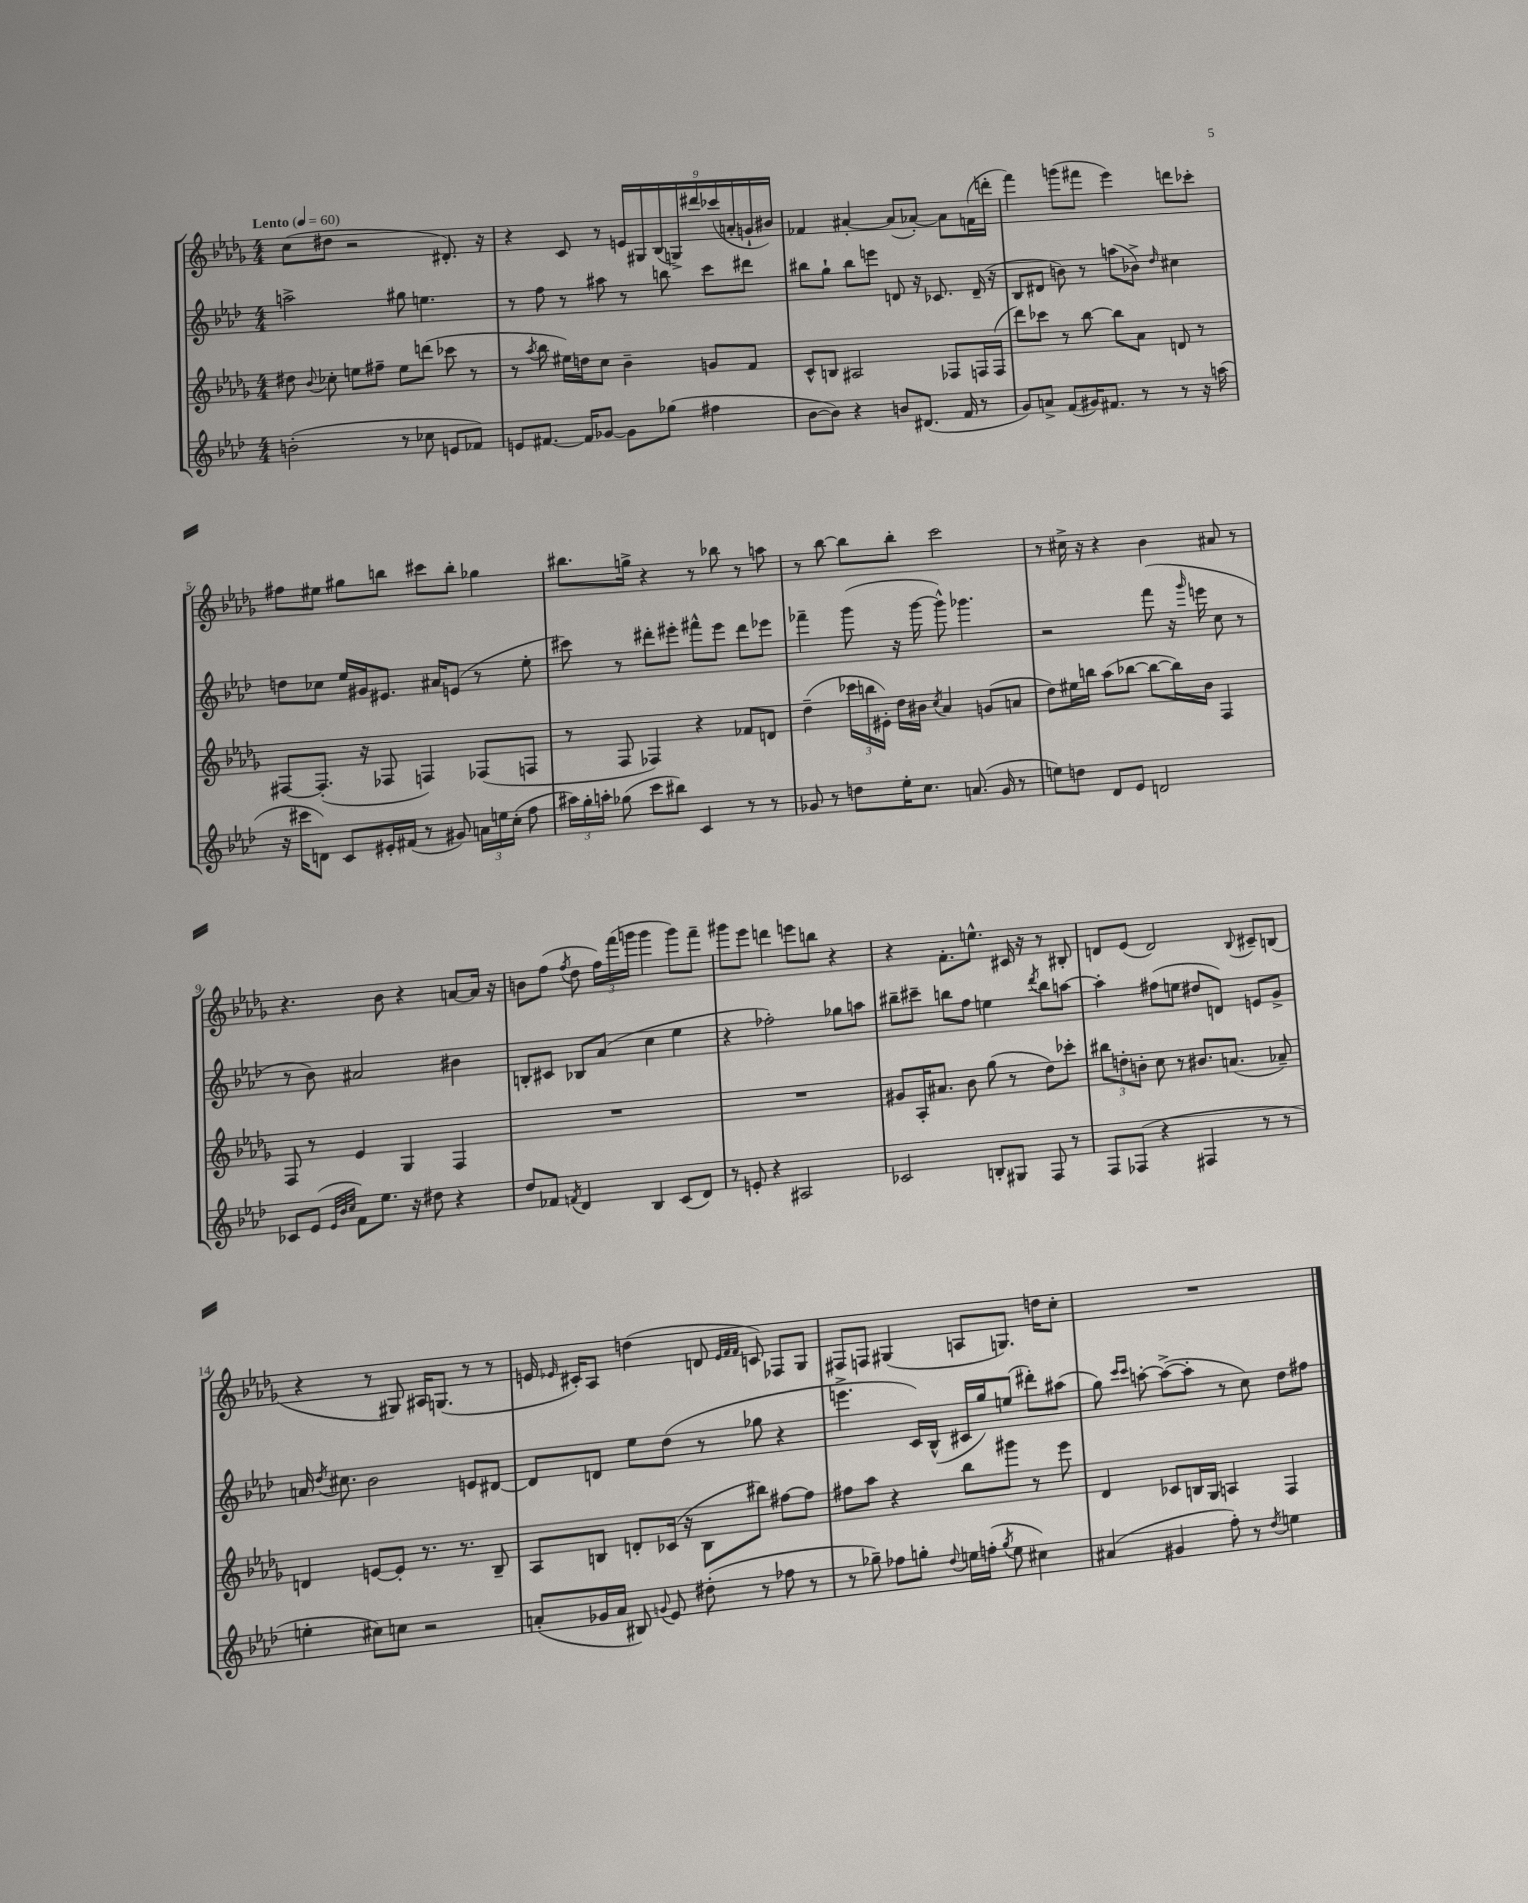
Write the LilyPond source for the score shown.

<<
\new StaffGroup <<
\new Staff = "s0" {
    \clef treble \key des \major \numericTimeSignature \time 4/4 \tempo "Lento" 4 = 60
    \autoBeamOff c''8[( dis''8] r2 dis'8.-.) r16 |
    r4 c'8 r8 \tuplet 9/8 { e'16[ gis16 bes16( g16->) dis'''16 ces'''16( a'16-. g'16-! bis'16]) } |
    fes'4 ais'4~-. ais'8[( aes'8]~-.) aes'8[ f'16( d'''16]-. |
    f'''4) g'''8[( fis'''8] ees'''4) d'''8[ ces'''8]-. |
    fis''8[ eis''8] gis''8[ b''8] cis'''8[ b''8]-. ges''4 |
    bis''8.[ g''16]-> r4 r8 bes''8 r8 a''8 |
    r8 bes''8~ bes''8[ bes''8]-. c'''2 |
    r8 cis''16-> r16 r4 bes'4 ais'8 r8 |
    r4. bes'8 r4 a'8[~ a'16] r16 |
    b'8[ f''8]( \acciaccatura { f''8 } des''8 \tuplet 3/2 { f''16[) f'''16( g'''16] } g'''4 g'''8[) f'''8]-- |
    gis'''8[ ees'''8] d'''4 e'''8[ b''8] r4 |
    r4 f'8.[-. e''8.]-^ cis'16 r16 r8 bis8-. |
    d'8[ ees'8]( d'2) \appoggiatura { bes8 } cis'8[-- b8]( |
    r4 r8 gis8) ais16[ g8.]( r8 r8 |
    e'16 \grace { ees'16 } cis'16[-.) aes8] d''4( d'8 \grace { ees'32[ f'32 f'32] } c'8) fes8[ ges8] |
    fis8[ f8] gis4( a8[ g8.]) d''16[ c''8]-. |
    R1 \bar "|." |
}
\new Staff = "s1" {
    \clef treble \key aes \major \numericTimeSignature \time 4/4
    \autoBeamOff a''2-> gis''8 e''4. |
    r8 f''8 r8 ais''8 r8 b''8 c'''8[ dis'''8] |
    bis''8[ g''8]-! bis''8[ e'''8] d'8 r16 ces'8. d'16--( r16 |
    bes8[ dis'8] b'8) r8 a''8[( bes'8]->) \grace { des''16 } cis''4 |
    d''8[ ces''8] ees''16[ gis'16 eis'8.] ais'16[ e'8]( r8 ees''8-. |
    cis'''8) r8 dis'''8[-. eis'''8]-. fis'''8[-^ eis'''8] dis'''8[ ees'''8] |
    fes'''4-- g'''8( r16 g'''16~ g'''8-^) ges'''4. |
    r2 f'''8( r16 \grace { g'''16 } e'''16 c''8 r8 |
    r8 bes'8) ais'2 bis'4 |
    b8[-. cis'8] bes8[ aes'8]( c''4 ees''4 |
    r4 fes''2-.) ges''8[ a''8] |
    bis''8[-- cis'''8]-- b''8[ f''8] e''4 \acciaccatura { des'''8 } b''8[ a''8]~ |
    a''4-. fis''8[( e''8] dis''8[ d'8]) e'8[ g'8]-> |
    a'16 \acciaccatura { des''8 } cis''8. bes'2 e'8[ dis'8]~ |
    dis'8[ d'8] ees''8[ des''8]( r8 ges''8 r4 |
    e'''4.-> c'16[) bes16]-^( cis'16[ g''16) e''8]( dis'''8[-.) ais''8]( |
    g''8) \grace { c'''16[ c'''16] } a''8~-. a''8[~->( a''8]-. r8 c''8) des''8[ fis''8] \bar "|." |
}
\new Staff = "s2" {
    \clef treble \key des \major \numericTimeSignature \time 4/4
    \autoBeamOff dis''8 \appoggiatura { bes'8 } ces''8-. e''8[ fis''8]-- e''8[ d'''8]( ces'''8 r8 |
    r8 \acciaccatura { aes''8 } bes''8 eis''16[) d''16 c''8] bes'4-- g'8[ f'8] |
    c'8[-^ b8] ais2 fes8[ f16 f16]( |
    des'''8[) ces'''8] r8 bes''8~ bes''8[ aes'8] d'8 r8 |
    fis8[~ fis8.]-.( r16 fes8 f4) fes8[( f8] |
    r8 f8 fes4) r4 fes'8[ d'8] |
    des''4--( \tuplet 3/2 { ces'''16[ b''16 eis'16]-.) } des''16[ bis'16] \acciaccatura { c''8 } aes'4 g'8[( a'8] |
    des''8[) eis''16 b''16] aes''8[( bes''8]~ bes''8[~ bes''16) bes'16] f4 |
    f8 r8 ees'4 ges4 f4 |
    R1 |
    R1 |
    gis'8[ aes16-. ais'8.] bes'8 ges''8( r8 des''8[) ces'''8]-. |
    \tuplet 3/2 { bis''8[ d''8-. b'8]-. } c''8 r8 bis'8.[ a'8.]( aes'8--) |
    d'4 e'8[~ e'8]-. r8. r8. bes8-- |
    aes8[ b8] d'8[-. ces'16]( r16 b8[ bis''8]) fis''8[~ fis''8] |
    fis''8[ aes''8] r4 bes''8[ gis'''8] r8 ees'''8 |
    des'4 ces'8[ b16 ges16] a4 f4 \bar "|." |
}
\new Staff = "s3" {
    \clef treble \key aes \major \numericTimeSignature \time 4/4
    \autoBeamOff b'2-.( r8 ces''8 e'8[ fes'8]) |
    e'8[ fis'8.]~ fis'16[ ges'8]~ ges'8[ ges''8]( fis''4 |
    bes'8[~ bes'8]) r4 b'8[ dis'8.]( f'16 r8 |
    g'8[) a'8]-> f'8[( gis'16) fis'8.] r8 r8 r16 a''16( |
    r16 cis'''16[ d'8]) c'8[ eis'16-. fis'16]( r8 gis'8) \tuplet 3/2 { a'16[ e''16 c''16]-.( } f''8 |
    \tuplet 3/2 { ais''16[) g''16-. a''16]-. } ges''8( c'''8[ bis''8]) c'4 r8 r8 |
    ges'8 r8 d''8[ ees''16-. c''8.] a'8.( ges'16 r8 |
    e''8[) d''8] des'8[ ees'8] d'2 |
    ces'8[ ees'8]( \grace { ees'32[ bes'32 c''32] } f'8[) ees''8.] r16 dis''8 r4 |
    des''8[ fes'8] \acciaccatura { f'8 } des'4 bes4 c'8[( des'8]) |
    r8 e'8-. r4 ais2 |
    ces'2 b8[-. gis8] f8 r8 |
    f8[ fes8]( r4 fis4 r8 r8 |
    e''4-. cis''8[) c''8] r2 |
    a'8[-.( ges'16 a'16] bis8) \appoggiatura { g'8 } ees'8 dis''8-.( r8 fes''8 r8 |
    r8 ges''8--) fes''8[ g''8]-. \appoggiatura { des''8 } e''16[ f''16]-.( \acciaccatura { g''8 } e''8 cis''4) |
    ais'4( gis'4 f''8-.) r8 \acciaccatura { des''8 } e''4 \bar "|." |
}
>>
>>
